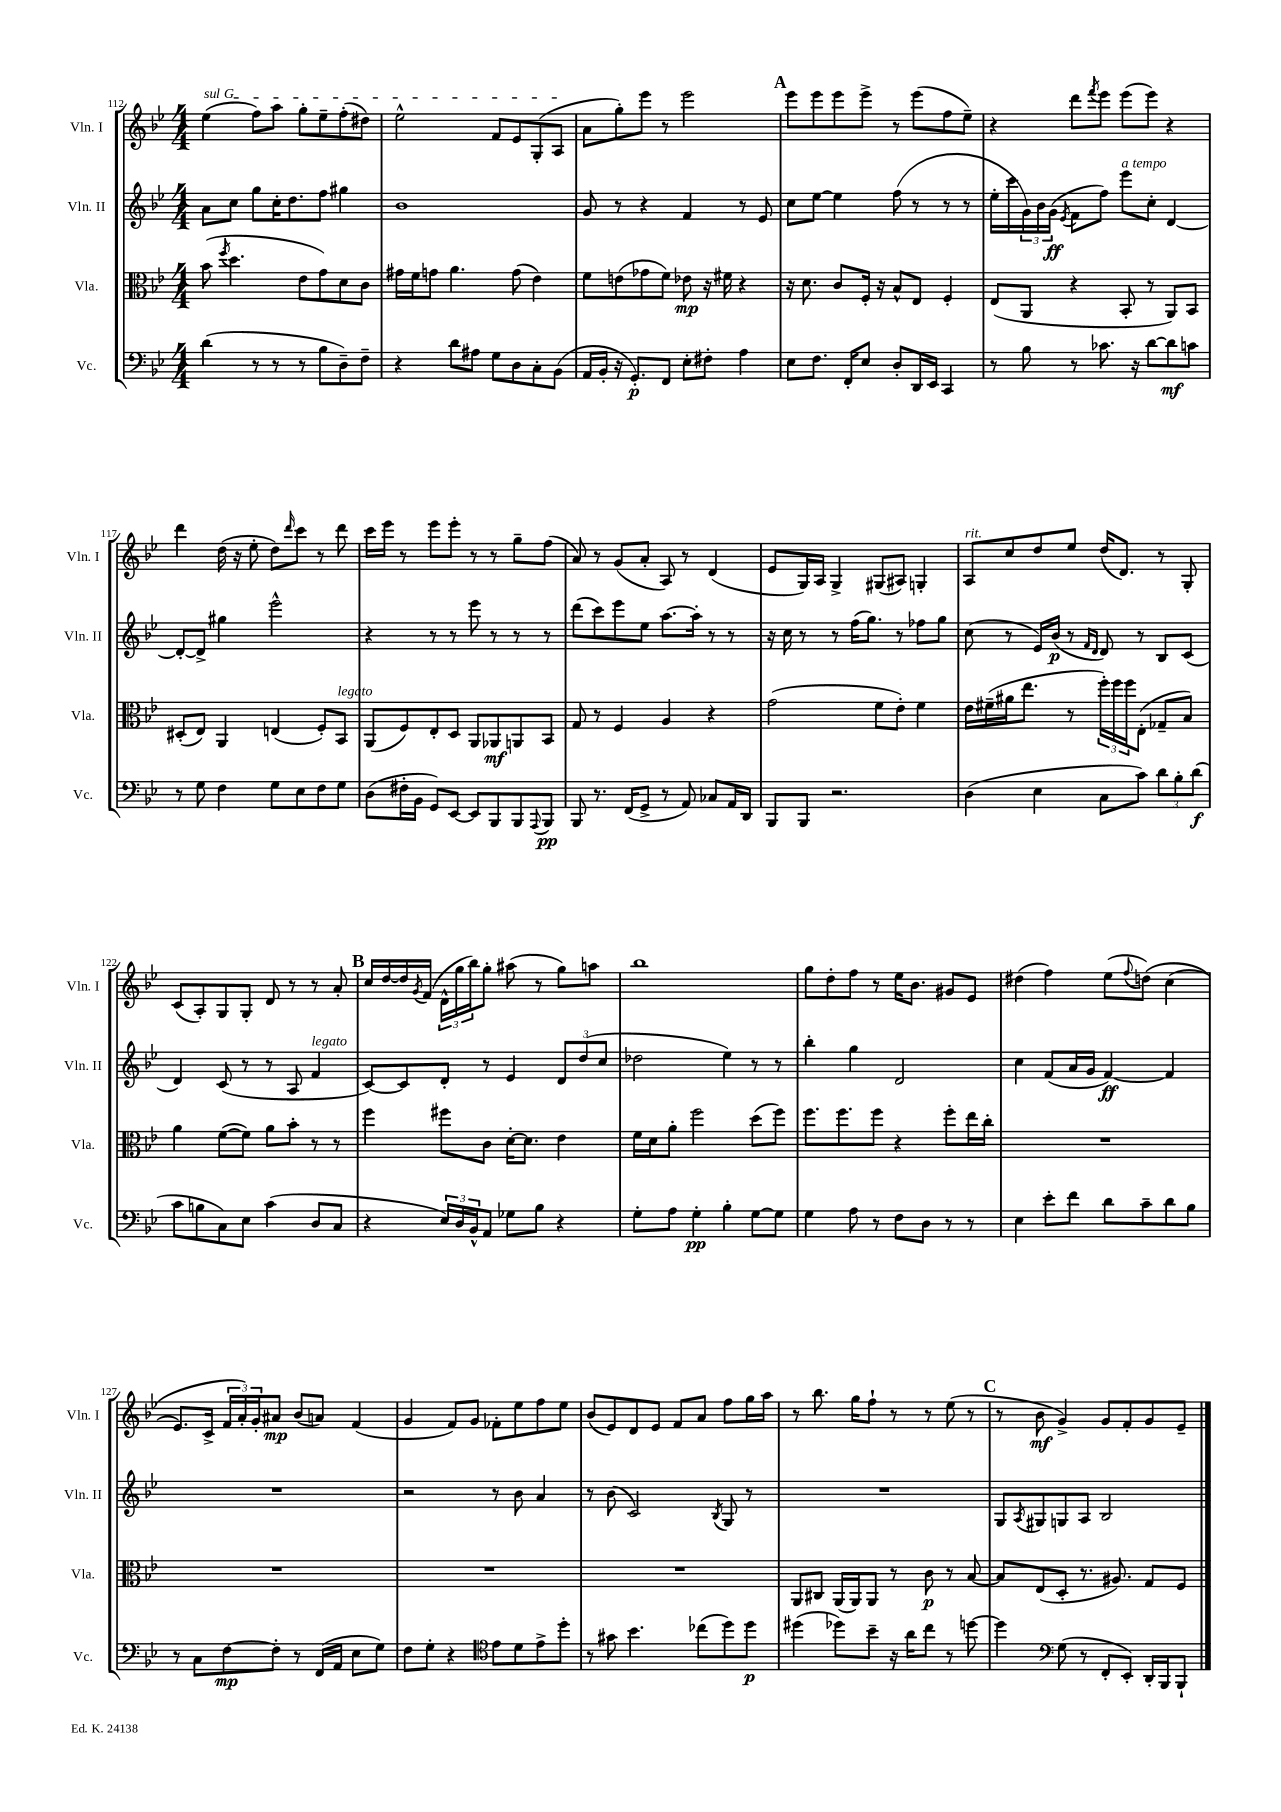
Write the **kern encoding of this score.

**kern	**kern	**kern	**kern
*staff4	*staff3	*staff2	*staff1
*clefF4	*clefC3	*clefG2	*clefG2
*k[b-e-]	*k[b-e-]	*k[b-e-]	*k[b-e-]
*M4/4	*M4/4	*M4/4	*M4/4
(4d	(8b-	8a	(4ee-
.	8qff	.	.
.	4.dd	8cc	.
8r	.	8gg	8ff)
8r	.	16cc'	8aa
.	.	8.dd	.
8r	8e-	.	8gg'
8B-	8g)	8ff	8ee-~
8D~)	8d	4gg#	(8ff'
8F~	8c	.	8dd#)
=	=	=	=
4r	16g#	1b-	2ee-^^
.	16f	.	.
.	8g	.	.
8d	4.a	.	.
8A#	.	.	.
8G	.	.	8f
8D	(8g	.	8e-
8C'	4e-)	.	(8G'
(8BB-	.	.	8A
=	=	=	=
16AA	8f	8g	8a
16BB-'	.	.	.
16r	(8e	8r	8gg')
8.GG')	.	.	.
.	8g-	4r	8eee-
8FF	8f)	.	8r
8E-'	8e-	4f	2eee-
8F#'	16r	.	.
.	16f#	.	.
4A	4r	8r	.
.	.	8e-	.
=	=	=	=
8E-	16r	8cc	8eee-
.	8.d	.	.
8.F	.	[8ee-	8eee-
.	8c	4ee-]	8eee-
16FF'	.	.	.
8E-	16F'	.	8eee-^
.	16r	.	.
8D'	8B-^^	(8ff	8r
16DD	8E-	8r	(8eee-
16EE-	.	.	.
4CC	4F'	8r	8ff
.	.	8r	8ee-~)
=	=	=	=
8r	(8E-	16ee-'	4r
.	.	16ccc	.
8B-	8AA	24g)	.
.	.	24b-	.
.	.	(24g	.
.	.	8qe-	.
8r	4r	8f	8ddd
.	.	.	8qfff
8.c-	.	8ff)	8eee-
.	8BB-'	8eee-	(8eee-
16r	.	.	.
[8d	8r	8cc'	8eee-)
8d]	8AA)	[4d	4r
8c	8BB-	.	.
=	=	=	=
8r	(8D#'	8d'_	4ddd
8G	8E-)	8d^]	.
4F	4AA	4gg#	(16dd
.	.	.	16r
.	.	.	8ee-'
8G	(4E	2eee-^^	8dd)
.	.	.	16qqddd
8E-	.	.	8ccc
8F	8F')	.	8r
8G	8BB-	.	8ddd
=	=	=	=
(8D	(8AA	4r	16ccc
.	.	.	16eee-
16F#'	8F)	.	8r
16BB-	.	.	.
8GG)	8E-'	8r	8eee-
[8EE-	8D	8r	8eee-'
8EE-]	8AA	8eee-	8r
8BBB-	8AA-	8r	8r
8BBB-	8AA	8r	8gg~
8qqAAA	.	.	.
8BBB-	8BB-	8r	(8ff
=	=	=	=
8BBB-	8G	(8ddd	8a)
8.r	8r	8ccc)	8r
.	4F	8eee-	(8g
(16FF	.	.	.
8GG^	.	8ee-	8a'
8r	4A	[8.aa	8A)
8AA)	.	.	8r
.	.	16aa']	.
8C-	4r	8r	(4d
16AA	.	8r	.
16DD	.	.	.
=	=	=	=
8BBB-	(2g	16r	8e-
.	.	16cc	.
8BBB-	.	8r	16G)
.	.	.	16A
2.r	.	8r	4G^
.	.	(16ff	.
.	.	8.gg)	.
.	8f	.	(8G#
.	8e-')	8r	8A#)
.	4f	8ff-	4G'
.	.	8gg	.
=	=	=	=
(4D	16e-	(8cc	8A
.	(16f#~	.	.
.	16a#	8r	8cc
.	8.ee-	.	.
4E-	.	16e-)	8dd
.	.	(16b-	.
.	8r	8r	8ee-
.	.	16qqf	.
.	.	16qqd	.
8C	24ff')	8d)	(16dd
.	24ff	.	.
.	.	.	8.d)
.	24ff	.	.
8c)	(8E-'	8r	.
12d	8G-~	8B-	8r
12B-'	.	.	.
.	8B-)	(8c	8G'
(12d	.	.	.
=	=	=	=
8c	4a	4d)	(8c
8B	.	.	8A')
8C)	([8f	(8c	8G
8E-	8f])	8r	8G'
(4c	8a	8r	8d
.	8b-'	8A	8r
8D	8r	4f	8r
8C	8r	.	8a'
=	=	=	=
4r	4ff	[8c)	16cc
.	.	.	[16dd
.	.	8c]	16dd]
.	.	.	8qg
.	.	.	(16f
24E-)	8ff#	8d'	24d^^
24D	.	.	24gg
24BB-^^	.	.	24bb-)
8AA	8c	8r	8gg'
8G-	[16d'	4e-	(8aa#
.	8.d]	.	.
8B-	.	.	8r
4r	4e-	12d	8gg)
.	.	(12dd	.
.	.	.	8aa
.	.	12cc	.
=	=	=	=
8G'	16f	2dd-	1bb-
.	16d	.	.
8A	8a'	.	.
4G'	2ff	.	.
4B-'	.	4ee-)	.
[8G	(8dd	8r	.
8G]	8ff)	8r	.
=	=	=	=
4G	8.ff	4bb-'	8gg
.	.	.	8dd'
.	8.ff	.	.
8A	.	4gg	8ff
8r	8ff	.	8r
8F	4r	2d	16ee-
.	.	.	8.b-
8D	.	.	.
8r	8ff'	.	8g#
8r	16ee-	.	8e-
.	16cc'	.	.
=	=	=	=
4E-	1r	4cc	(4dd#
8e-'	.	(8f	4ff)
8f	.	16a	.
.	.	16g	.
8d	.	[4f)	(8ee-
.	.	.	8qqff
8c~	.	.	&(8dd)
8d	.	4f]	(4cc
8B-	.	.	.
=	=	=	=
8r	1r	1r	8.e-)
8C	.	.	.
.	.	.	16c^
[8F	.	.	24f
.	.	.	24a'&)
.	.	.	24g'
8F']	.	.	8a#
8r	.	.	(8b-
(16FF	.	.	8a)
16AA	.	.	.
8E-	.	.	(4f
8G)	.	.	.
=	=	=	=
8F	1r	2r	4g
8G'	.	.	.
4r	.	.	8f)
.	.	.	8g
*clefC4	*	*	*
8e-	.	8r	8f-'
8d	.	8b-	8ee-
8e-^	.	4a	8ff
8dd'	.	.	8ee-
=	=	=	=
8r	1r	8r	(8b-
8g#	.	(8b-	8e-)
4.b-	.	2c)	8d
.	.	.	8e-
.	.	.	8f
(8cc-	.	.	8a
.	.	8qB-	.
8dd)	.	8G	8ff
8dd	.	8r	16gg
.	.	.	16aa
=	=	=	=
(4dd#	8AA	1r	8r
.	8C#	.	8.bb-
8dd-)	(16AA	.	.
.	16AA)	.	16gg
8b-~	8AA	.	8ff`
16r	8r	.	8r
16a	.	.	.
8cc	8c	.	8r
8r	8r	.	(8ee-
[8dd	[8B-	.	8r
=	=	=	=
4dd]	8B-]	8G	8r
.	.	8qA	.
.	(8E-	8G#	8b-
*clefF4	*	*	*
(8G	8D'	8G	4g^)
8r	8.r	8A	.
8FF'	.	2B-	8g
.	8.A#)	.	.
8EE-')	.	.	8f'
16DD'	8G	.	8g
16BBB-	.	.	.
8BBB-`	8F	.	8e-~
==	==	==	==
*-	*-	*-	*-
